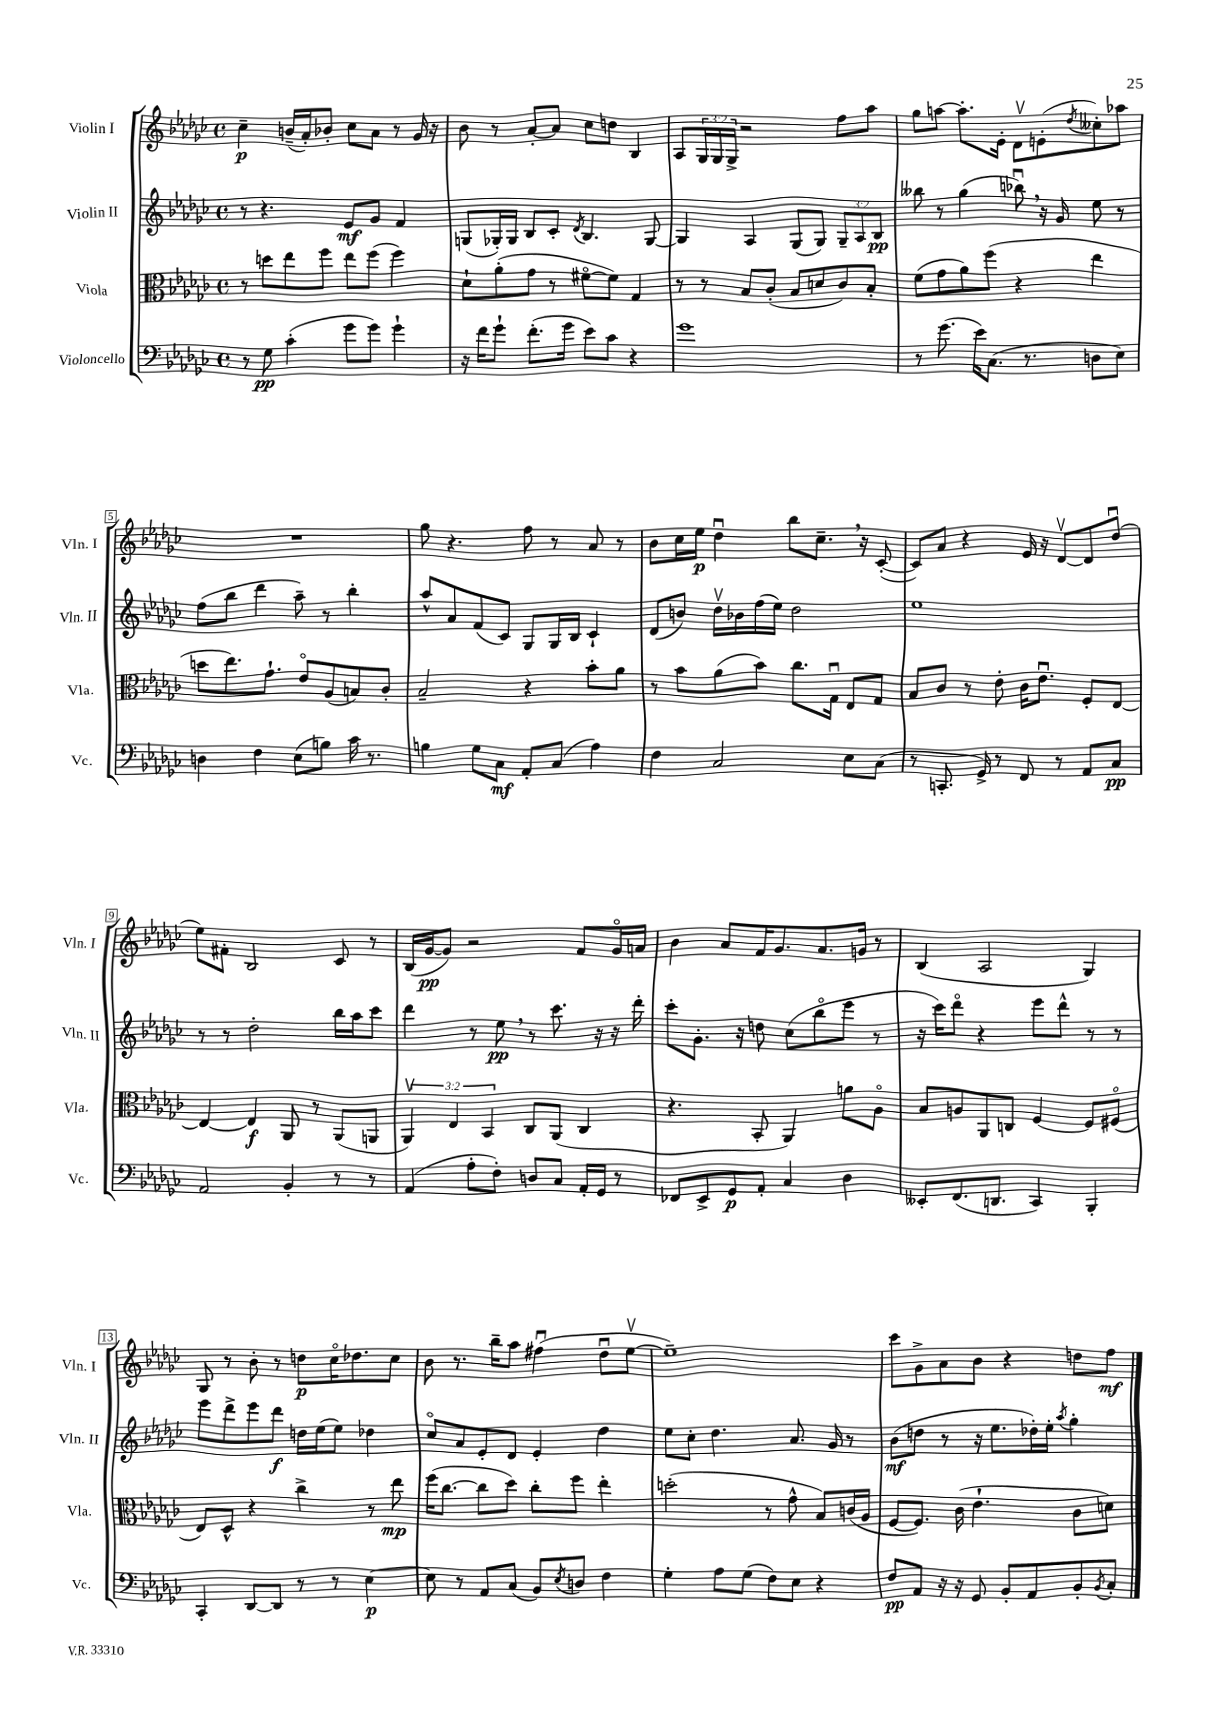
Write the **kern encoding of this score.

**kern	**dynam	**kern	**dynam	**kern	**dynam	**kern	**dynam
*part4	*part4	*part3	*part3	*part2	*part2	*part1	*part1
*staff4	*staff4	*staff3	*staff3	*staff2	*staff2	*staff1	*staff1
*I"Violoncello	*	*I"Viola	*	*I"Violin II	*	*I"Violin I	*
*I'Vc.	*	*I'Vla.	*	*I'Vln. II	*	*I'Vln. I	*
*clefF4	*	*clefC3	*	*clefG2	*	*clefG2	*
*k[b-e-a-d-g-c-]	*	*k[b-e-a-d-g-c-]	*	*k[b-e-a-d-g-c-]	*	*k[b-e-a-d-g-c-]	*
*M4/4	*	*M4/4	*	*M4/4	*	*M4/4	*
*met(c)	*	*met(c)	*	*met(c)	*	*met(c)	*
=1	=1	=1	=1	=1	=1	=1	=1
8r	.	8r	.	8r	.	4cc-~\	p
8G-\	pp	8ddn\L	.	4.r	.	.	.
(4c-'\	.	8ee-\	.	.	.	(16bn~/LL	.
.	.	.	.	.	.	16a-'/J)	.
.	.	8ff\J	.	.	.	8b-X'/J	.
8g-\L	.	8ee-\L	.	8e-/L	mf	8cc-\L	.
8g-\J)	.	(8ff\J	.	8g-/J	.	8a-\J	.
4g-`\	.	4ff\)	.	4f/	.	8r	.
.	.	.	.	.	.	16g-/	.
.	.	.	.	.	.	16r	.
=2	=2	=2	=2	=2	=2	=2	=2
16r	.	8d-`\L	.	(8Gn/L	.	8b-\	.
16f\KL	.	.	.	.	.	.	.
8g-`\J	.	(8a-'\	.	16G-X'/L)	.	8r	.
.	.	.	.	16G-/JJ	.	.	.
(8.f'\L	.	8g-\J	.	8B-/L	.	[8a-'/L	.
.	.	8r	.	8c-'/J	.	8a-/J]	.
16g-\Jk	.	.	.	.	.	.	.
.	.	.	.	8qd-/	.	.	.
8e-\L)	.	[8f#X\L	.	4.B-/	.	8cc-\L	.
8c-\J	.	8f#\J])	.	.	.	8ddn\J	.
4r	.	4G-/	.	.	.	4B-/	.
.	.	.	.	[8G-/	.	.	.
=3	=3	=3	=3	=3	=3	=3	=3
1g-	.	8r	.	4G-/]	.	8A-/L	.
.	.	8r	.	.	.	24G-/L	.
.	.	.	.	.	.	24G-/	.
.	.	.	.	.	.	24G-^/JJ	.
.	.	8B-/L	.	4A-/	.	2r	.
.	.	(8c-'/J	.	.	.	.	.
.	.	8B-/L	.	(8G-/L	.	.	.
.	.	8dn/	.	8G-/J)	.	.	.
.	.	8c-/)	.	12G-~/L	.	8ff\L	.
.	.	.	.	12A-/	.	.	.
.	.	8B-'/J	.	.	.	8aa-\J	.
.	.	.	.	12B-/J	pp	.	.
=4	=4	=4	=4	=4	=4	=4	=4
8r	.	(8f\L	.	8bb--X\	.	8gg-\L	.
(8.g-\	.	8g-\	.	8r	.	[8aan\J	.
.	.	8a-\)	.	(4gg-\	.	8.aa'\L]	.
16e-\KL)	.	.	.	.	.	.	.
(8.C-\J	.	(8ff\J	.	.	.	.	.
.	.	.	.	.	.	16e-'\Jk	.
.	.	4r	.	8bb-Xu,\)	.	8d-v\L	.
8.r	.	.	.	.	.	.	.
.	.	.	.	16r	.	(8en'\	.
.	.	.	.	16g-/	.	.	.
.	.	.	.	.	.	8qdd-/	.
8Dn\L	.	4ee-\	.	8ee-\	.	8cc--X'\)	.
8E-\J)	.	.	.	8r	.	8aa-X\J	.
!!LO:LB:g=z
=5	=5	=5	=5	=5	=5	=5	=5
4Dn\	.	8ddn\L	.	(8ff\L	.	1r	.
.	.	8.ee-\)	.	8bb-\J	.	.	.
4F\	.	.	.	4ddd-\	.	.	.
.	.	8.g-`\J	.	.	.	.	.
(8E-\L	.	8e-/L	.	8aa-~\)	.	.	.
8Bn\J)	.	(8A-/	.	8r	.	.	.
16c-\	.	8Bn/)	.	4bb-'\	.	.	.
8.r	.	.	.	.	.	.	.
.	.	8c-'/J	.	.	.	.	.
=6	=6	=6	=6	=6	=6	=6	=6
4Bn\	.	2B-~/	.	8aa-^^/L	.	8gg-\	.
.	.	.	.	8a-/	.	4.r	.
8G-\L	.	.	.	(8f/	.	.	.
8C-\J	mf	.	.	8c-/J)	.	.	.
8AA-'/L	.	4r	.	8G-/L	.	8ff\	.
(8C-/J	.	.	.	16G-/L	.	8r	.
.	.	.	.	16B-/JJ	.	.	.
4A-\)	.	8b-'\L	.	4c-`/	.	8a-/	.
.	.	8a-\J	.	.	.	8r	.
=7	=7	=7	=7	=7	=7	=7	=7
4F\	.	8r	.	(8d-/L	.	8b-\L	.
.	.	8b-\L	.	8bn/J)	.	16cc-\L	.
.	.	.	.	.	.	16ee-\JJ	p
2C-/	.	(8a-\	.	16dd-v\LL	.	4dd-u\	.
.	.	.	.	16b-X\	.	.	.
.	.	8b-\J)	.	(16ff\	.	.	.
.	.	.	.	16ee-\JJ)	.	.	.
.	.	8.cc-\L	.	2dd-\	.	8bb-\L	.
.	.	.	.	.	.	8.cc-~,\J	.
.	.	16G-u\Jk	.	.	.	.	.
8E-\L	.	8E-/L	.	.	.	.	.
.	.	.	.	.	.	16r	.
(8C-\J	.	8G-/J	.	.	.	([8c-'/	.
=8	=8	=8	=8	=8	=8	=8	=8
8r	.	8B-/L	.	1ee-	.	8c-/L])	.
8.CCn'/	.	8c-/J	.	.	.	8a-/J	.
.	.	8r	.	.	.	4r	.
16GG-^/)	.	.	.	.	.	.	.
8r	.	8e-'\	.	.	.	.	.
8FF/	.	16c-\KL	.	.	.	16e-/	.
.	.	8.e-u\J	.	.	.	16r	.
8r	.	.	.	.	.	[8d-v/L	.
8AA-/L	.	8F'/L	.	.	.	8d-/]	.
8C-/J	pp	[8E-/J	.	.	.	(8dd-u/J	.
!!LO:LB:g=z
=9	=9	=9	=9	=9	=9	=9	=9
2AA-/	.	4E-/_	.	8r	.	8ee-\L)	.
.	.	.	.	8r	.	8f#X'\J	.
.	.	4E-/]	f	2dd-'\	.	2B-/	.
4BB-'/	.	8AA-/	.	.	.	.	.
.	.	8r	.	.	.	.	.
8r	.	(8AA-/L	.	16bb-\LL	.	8c-/	.
.	.	.	.	16aa-\J	.	.	.
8r	.	8AAn/J	.	8ccc-\J	.	8r	.
=10	=10	=10	=10	=10	=10	=10	=10
(4AA-/	.	6AA-v/)	.	4ddd-\	.	(16B-/LL	.
.	.	.	.	.	.	[16g-/J	pp
.	.	.	.	.	.	8g-/J])	.
.	.	6E-/	.	.	.	.	.
8A-'\L	.	.	.	8r	.	2r	.
.	.	6BB-/	.	.	.	.	.
8F'\J)	.	.	.	8ee-,\	pp	.	.
8Dn/L	.	8C-/L	.	8r	.	.	.
8C-/J	.	(8AA-/J	.	8.ccc-\	.	.	.
16AA-'/LL	.	4C-/	.	.	.	8f/L	.
16GG-/JJ	.	.	.	16r	.	.	.
8r	.	.	.	16r	.	16g-/L	.
.	.	.	.	16ddd-'\	.	16an/JJ	.
=11	=11	=11	=11	=11	=11	=11	=11
8FF-X/L	.	4.r	.	8ccc-'\L	.	4b-\	.
8EE-^/	.	.	.	8.g-'\J	.	.	.
8GG-/	p	.	.	.	.	8a-/L	.
.	.	.	.	16r	.	.	.
8AA-'/J	.	8BB-'/	.	8ddn\	.	16f/K	.
.	.	.	.	.	.	8.g-/	.
4C-/	.	4AA-/)	.	(8cc-\L	.	.	.
.	.	.	.	8bb-\	.	8.a-/	.
4D-\	.	8an\L	.	8eee-\J	.	.	.
.	.	.	.	.	.	16gn/Jk	.
.	.	8A-\J	.	8r	.	8r	.
=12	=12	=12	=12	=12	=12	=12	=12
8EE--X'/L	.	8B-/L	.	16r	.	(4B-/	.
.	.	.	.	16ccc-\KL)	.	.	.
(8.FF/	.	8An/	.	8ddd-\J	.	.	.
.	.	8AA-/	.	4r	.	2A-/	.
8.DDn/J	.	.	.	.	.	.	.
.	.	8Cn/J	.	.	.	.	.
4CC-/)	.	[4F/	.	8eee-\L	.	.	.
.	.	.	.	8ddd-^^\J	.	.	.
4BBB-'/	.	8F/L]	.	8r	.	4G-/)	.
.	.	(8F#X/J	.	8r	.	.	.
!!LO:LB:g=z
=13	=13	=13	=13	=13	=13	=13	=13
4CC-'/	.	8E-/L)	.	8eee-\L	.	8G-/	.
.	.	8D-^^/J	.	8ddd-^\	.	8r	.
[8DD-/L	.	4r	.	8eee-\	.	8b-'\	.
8DD-/J]	.	.	.	8ddd-\J	f	8r	.
8r	.	4cc-^\	.	16ddn\LL	.	8ddn\L	p
.	.	.	.	(16ee-\J	.	.	.
8r	.	.	.	8ee-\J)	.	16cc-\K	.
.	.	.	.	.	.	8.dd-X\	.
[4E-\	p	8r	.	4dd-X\	.	.	.
.	.	8ee-\	mp	.	.	8cc-\J	.
=14	=14	=14	=14	=14	=14	=14	=14
8E-\]	.	(16ff\KL	.	8cc-/L	.	8b-\	.
.	.	[8.cc-\J	.	.	.	.	.
8r	.	.	.	8a-/	.	8.r	.
8AA-/L	.	8cc-\L]	.	8e-'/	.	.	.
.	.	.	.	.	.	16bb-~\KL	.
(8C-/J	.	8dd-\J)	.	8d-/J	.	8aa-\J	.
8BB-/L)	.	8cc-'\L	.	4e-'/	.	(4ff#Xu\	.
8qE-/	.	.	.	.	.	.	.
8Dn/J	.	8ff\J	.	.	.	.	.
4F\	.	4ee-'\	.	4dd-\	.	8dd-u\L	.
.	.	.	.	.	.	[8ee-v\J	.
=15	=15	=15	=15	=15	=15	=15	=15
4G-'\	.	(2ddn'\	.	8ee-\L	.	1ee-~])	.
.	.	.	.	8cc-'\J	.	.	.
8A-\L	.	.	.	4.dd-\	.	.	.
(8G-\J	.	.	.	.	.	.	.
8F\L)	.	8r	.	.	.	.	.
8E-\J	.	8g-^^\	.	8.a-/	.	.	.
4r	.	8B-/L)	.	.	.	.	.
.	.	.	.	16g-/	.	.	.
.	.	(16cn/L	.	8r	.	.	.
.	.	16A-/JJ	.	.	.	.	.
=16	=16	=16	=16	=16	=16	=16	=16
8F/L	pp	[8F/L	.	(8b-\L	mf	8ccc-\L	.
8AA-/J	.	8.F/J])	.	8ddn\J	.	8g-^\	.
16r	.	.	.	8r	.	8a-\	.
16r	.	(16c-\	.	.	.	.	.
8GG-/	.	4.e-`\	.	16r	.	8b-\J	.
.	.	.	.	8.ee-\L	.	.	.
8BB-'/L	.	.	.	.	.	4r	.
8AA-/	.	.	.	16dd-X'\L)	.	.	.
.	.	.	.	16ee-'\JJ	.	.	.
.	.	.	.	8qaa-/	.	.	.
8BB-'/	.	8c-\L	.	4gg-'\	.	8ddn\L	.
8qBB-/	.	.	.	.	.	.	.
8C-'/J	.	8dn\J)	.	.	.	8ff\J	mf
==	==	==	==	==	==	==	==
*-	*-	*-	*-	*-	*-	*-	*-
